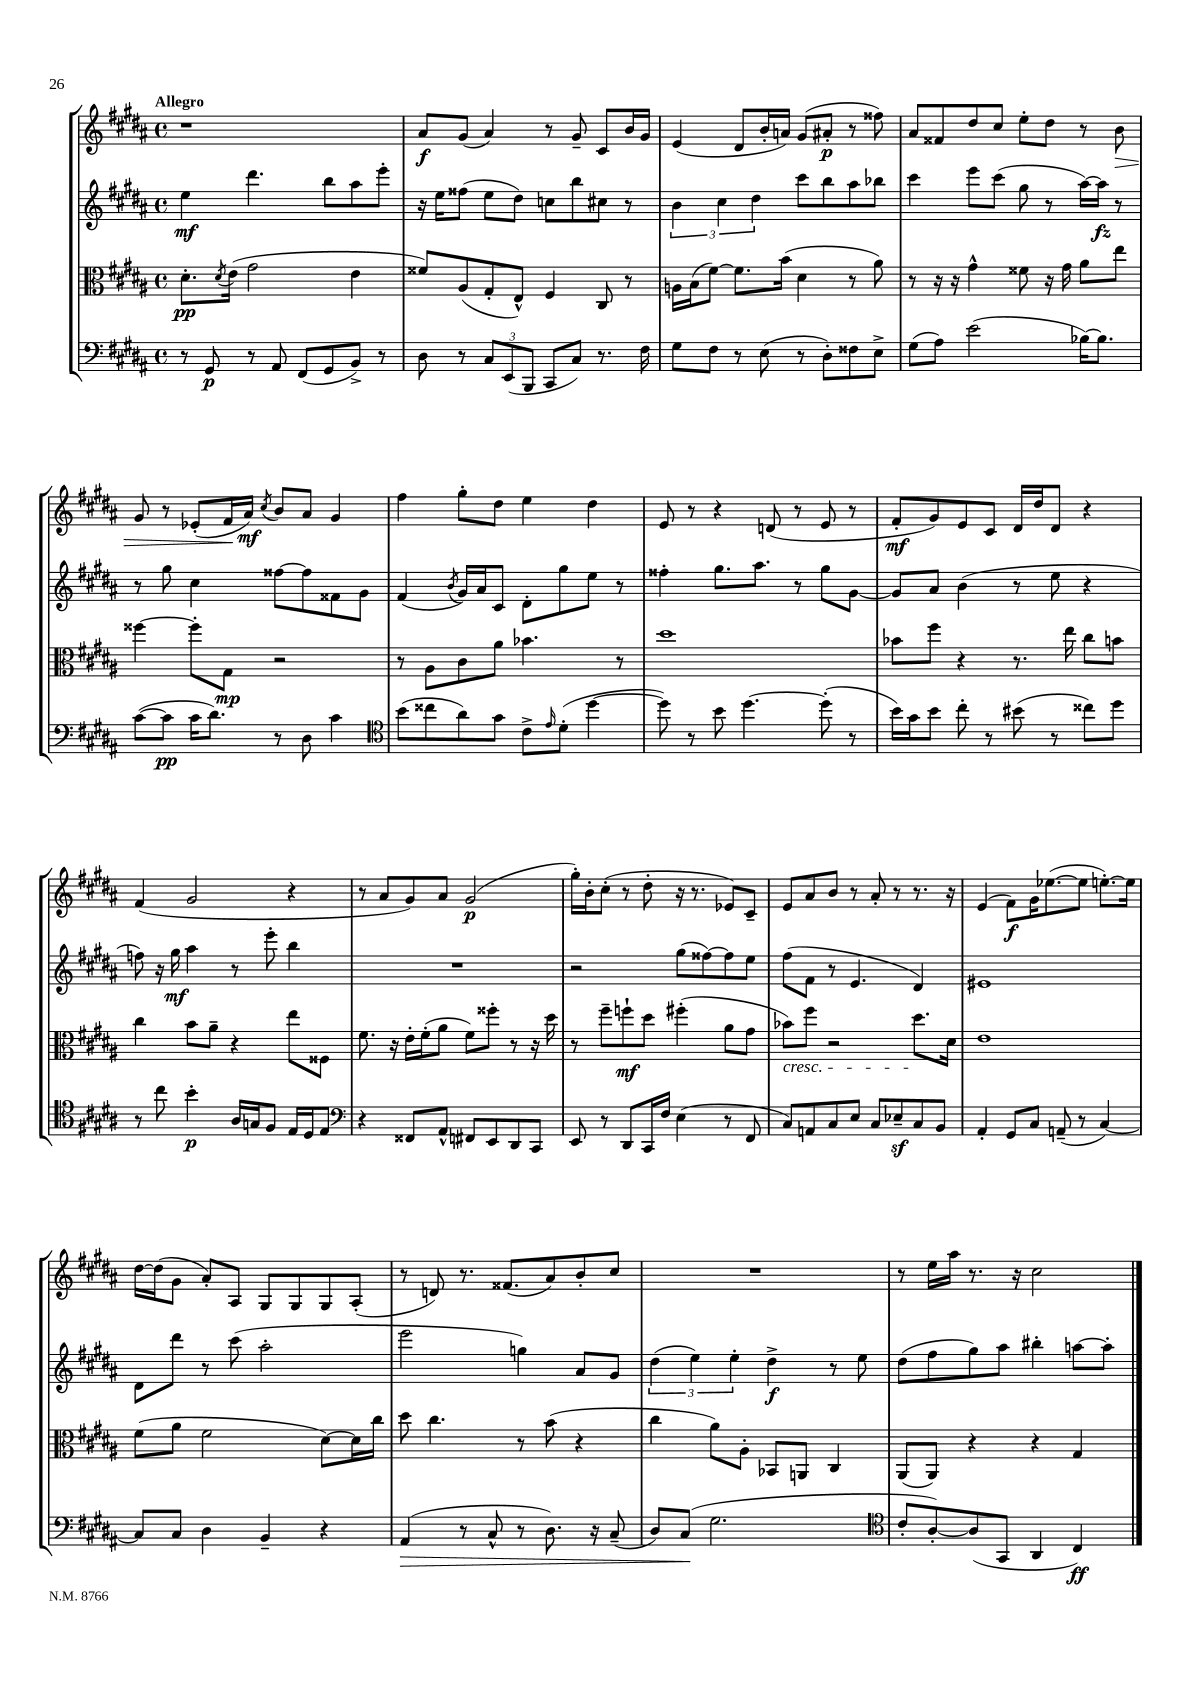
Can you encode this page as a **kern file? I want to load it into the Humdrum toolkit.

**kern	**dynam	**kern	**dynam	**kern	**dynam	**kern	**dynam
*part4	*part4	*part3	*part3	*part2	*part2	*part1	*part1
*staff4	*staff4	*staff3	*staff3	*staff2	*staff2	*staff1	*staff1
*clefF4	*	*clefC3	*	*clefG2	*	*clefG2	*
*k[f#c#g#d#a#]	*	*k[f#c#g#d#a#]	*	*k[f#c#g#d#a#]	*	*k[f#c#g#d#a#]	*
*M4/4	*	*M4/4	*	*M4/4	*	*M4/4	*
*met(c)	*	*met(c)	*	*met(c)	*	*met(c)	*
=1	=1	=1	=1	=1	=1	=1	=1
!	!	!	!	!	!	!LO:TX:a:B:t=Allegro	!
8r	.	8.d#'\L	pp	4ee\	mf	1r	.
8GG#/	p	.	.	.	.	.	.
.	.	8qd#/	.	.	.	.	.
.	.	(16e\Jk	.	.	.	.	.
8r	.	2g#\	.	4.ddd#\	.	.	.
8AA#/	.	.	.	.	.	.	.
(8FF#/L	.	.	.	.	.	.	.
8GG#/	.	.	.	8bb\L	.	.	.
8BB^/J)	.	4e\	.	8aa#\	.	.	.
8r	.	.	.	8eee'\J	.	.	.
=2	=2	=2	=2	=2	=2	=2	=2
8D#\	.	8f##X/L)	.	16r	.	8a#/L	f
.	.	.	.	16ee\KL	.	.	.
8r	.	(8A#/	.	(8ff##X\J	.	(8g#/J	.
12C#/L	.	8G#'/	.	8ee\L	.	4a#/)	.
(12EE/	.	.	.	.	.	.	.
.	.	8E^^/J)	.	8dd#\J)	.	.	.
12BBB/J	.	.	.	.	.	.	.
8CC#/L	.	4F#/	.	8ccn\L	.	8r	.
8C#/J)	.	.	.	8bb\	.	8g#~/	.
8.r	.	8C#/	.	8cc#X\J	.	8c#/L	.
.	.	8r	.	8r	.	16b/L	.
16F#\	.	.	.	.	.	16g#/JJ	.
=3	=3	=3	=3	=3	=3	=3	=3
8G#\L	.	16An\LL	.	6b\	.	(4e/	.
.	.	(16B\J	.	.	.	.	.
8F#\J	.	[8f#\J)	.	.	.	.	.
.	.	.	.	6cc#\	.	.	.
8r	.	8.f#\L]	.	.	.	8d#/L	.
.	.	.	.	6dd#\	.	.	.
(8E\	.	.	.	.	.	16b'/L	.
.	.	(16b\Jk	.	.	.	16an/JJ)	.
8r	.	4d#\	.	8ccc#\L	.	(8g#/L	.
8D#'\L)	.	.	.	8bb\	.	8a#X'/J	p
8F##X\	.	8r	.	8aa#\	.	8r	.
8E^\J	.	8a#\)	.	8bb-X\J	.	8ff##X\)	.
=4	=4	=4	=4	=4	=4	=4	=4
(8G#\L	.	8r	.	4ccc#\	.	8a#/L	.
8A#\J)	.	16r	.	.	.	8f##X/	.
.	.	16r	.	.	.	.	.
(2e\	.	4g#^^\	.	8eee\L	.	8dd#/	.
.	.	.	.	(8ccc#\J	.	8cc#/J	.
.	.	8f##X\	.	8gg#\	.	8ee'\L	.
.	.	16r	.	8r	.	8dd#\J	.
.	.	16g#\	.	.	.	.	.
[16B-X\KL)	.	8a#\L	.	[16aa#\LL)	.	8r	.
8.B-\J]	.	.	.	16aa#\JJ]	fz	.	.
!	!	!	!	!	!	!	!LO:HP:b
.	.	8ee\J	.	8r	.	8b\	>
!!LO:LB:g=z
=5	=5	=5	=5	=5	=5	=5	=5
([8c#\L	.	[4ff##X\	.	8r	.	8g#/	.
8c#\J]	pp	.	.	8gg#\	.	8r	.
16c#\KL	.	8ff##'\L]	.	4cc#\	.	(8e-X'/L	.
8.d#\J)	.	.	.	.	.	.	.
.	.	8G#\J	mp	.	.	16f#/L	.
.	.	.	.	.	.	16a#/JJ)	] mf
.	.	.	.	.	.	8qcc#/	.
8r	.	2r	.	[8ff##X\L	.	8b/L	.
8D#\	.	.	.	8ff##\]	.	8a#/J	.
4c#\	.	.	.	8f##X\	.	4g#/	.
.	.	.	.	8g#\J	.	.	.
=6	=6	=6	=6	=6	=6	=6	=6
*clefC4	*	*	*	*	*	*	*
(8b\L	.	8r	.	(4f#/	.	4ff#\	.
8cc##X\	.	8A#\L	.	.	.	.	.
.	.	.	.	8qb/	.	.	.
8a#\)	.	8c#\	.	16g#/LL)	.	8gg#'\L	.
.	.	.	.	16a#/J	.	.	.
8g#\J	.	8a#\J	.	8c#/J	.	8dd#\J	.
8c#^\L	.	4.b-X\	.	8d#'\L	.	4ee\	.
16qqe/	.	.	.	.	.	.	.
(8d#'\J	.	.	.	8gg#\	.	.	.
[4dd#\	.	.	.	8ee\J	.	4dd#\	.
.	.	8r	.	8r	.	.	.
=7	=7	=7	=7	=7	=7	=7	=7
8dd#\])	.	1dd#	.	4ff##X'\	.	8e/	.
8r	.	.	.	.	.	8r	.
8b\	.	.	.	8.gg#\L	.	4r	.
[4.dd#\	.	.	.	.	.	.	.
.	.	.	.	8.aa#\J	.	.	.
.	.	.	.	.	.	(8dn/	.
.	.	.	.	8r	.	8r	.
(8dd#'\]	.	.	.	8gg#\L	.	8e/	.
8r	.	.	.	[8g#\J	.	8r	.
=8	=8	=8	=8	=8	=8	=8	=8
16b\LL)	.	8b-X\L	.	8g#/L]	.	8f#'/L	mf
16g#\J	.	.	.	.	.	.	.
8b\J	.	8ff#\J	.	8a#/J	.	8g#/)	.
8cc#'\	.	4r	.	(4b\	.	8e/	.
8r	.	.	.	.	.	8c#/J	.
(8b#X\	.	8.r	.	8r	.	16d#/LL	.
.	.	.	.	.	.	16dd#/J	.
8r	.	.	.	8ee\	.	8d#/J	.
.	.	16ee\	.	.	.	.	.
8cc##X\L)	.	8cc#\L	.	4r	.	4r	.
8dd#\J	.	8bn\J	.	.	.	.	.
!!LO:LB:g=z
=9	=9	=9	=9	=9	=9	=9	=9
8r	.	4cc#\	.	8ffn\)	.	(4f#/	.
8cc#\	.	.	.	16r	.	.	.
.	.	.	.	16gg#\	mf	.	.
4b'\	p	8b\L	.	4aa#\	.	2g#/	.
.	.	8a#~\J	.	.	.	.	.
16A#/LL	.	4r	.	8r	.	.	.
16Gn/J	.	.	.	.	.	.	.
8F#/J	.	.	.	8eee'\	.	.	.
16E/LL	.	8ee\L	.	4bb\	.	4r	.
16D#/J	.	.	.	.	.	.	.
8E/J	.	8F##X\J	.	.	.	.	.
=10	=10	=10	=10	=10	=10	=10	=10
*clefF4	*	*	*	*	*	*	*
4r	.	8.f#\	.	1r	.	8r	.
.	.	.	.	.	.	8a#/L	.
.	.	16r	.	.	.	.	.
8FF##X/L	.	16e'\LL	.	.	.	8g#/)	.
.	.	(16f#'\J	.	.	.	.	.
8AA#^^/J	.	8a#\J	.	.	.	8a#/J	.
8FF#X/L	.	8f#\L)	.	.	.	(2g#/	p
8EE/	.	8ff##X'\J	.	.	.	.	.
8DD#/	.	8r	.	.	.	.	.
8CC#/J	.	16r	.	.	.	.	.
.	.	16dd#\	.	.	.	.	.
=11	=11	=11	=11	=11	=11	=11	=11
8EE/	.	8r	.	2r	.	16gg#'\LL)	.
.	.	.	.	.	.	16b'\J	.
8r	.	8ff#~\L	.	.	.	(8cc#'\J	.
8DD#/L	.	8ffn`\	mf	.	.	8r	.
16CC#/L	.	8dd#\J	.	.	.	8dd#'\	.
16F#/JJ	.	.	.	.	.	.	.
(4E\	.	(4ff#X'\	.	(8gg#\L	.	16r	.
.	.	.	.	.	.	8.r	.
.	.	.	.	[8ff##X\)	.	.	.
8r	.	8a#\L	.	8ff##\]	.	8e-X/L)	.
8FF#/	.	8g#\J	.	8ee\J	.	8c#~/J	.
=12	=12	=12	=12	=12	=12	=12	=12
!	!	!LO:TX:b:i:t=cresc.	!	!	!	!	!
8C#/L)	.	8b-X\L)	.	(8ff#\L	.	8e/L	.
8AAn/	.	8ff#\J	.	8f#\J	.	8a#/	.
8C#/	.	2r	.	8r	.	8b/J	.
8E/J	.	.	.	4.e/	.	8r	.
8C#/L	.	.	.	.	.	8a#'/	.
8E-Xz~/	.	.	.	.	.	8r	.
8C#/	.	8.dd#\L	.	4d#/)	.	8.r	.
8BB/J	.	.	.	.	.	.	.
.	.	16d#\Jk	.	.	.	16r	.
=13	=13	=13	=13	=13	=13	=13	=13
4AA#'/	.	1e	.	1e#X	.	(4e/	.
8GG#/L	.	.	.	.	.	8f#\L)	f
8C#/J	.	.	.	.	.	16g#\K	.
.	.	.	.	.	.	([8.ee-X\	.
(8AAn~/	.	.	.	.	.	.	.
8r	.	.	.	.	.	8ee-\J]	.
[4C#/)	.	.	.	.	.	[8.een'\L)	.
.	.	.	.	.	.	16ee\Jk]	.
!!LO:LB:g=z
=14	=14	=14	=14	=14	=14	=14	=14
8C#/L]	.	(8f#\L	.	8d#\L	.	[16dd#\LL	.
.	.	.	.	.	.	(16dd#\J]	.
8C#/J	.	8a#\J	.	8ddd#\J	.	8g#\J	.
4D#\	.	2f#\	.	8r	.	8a#'/L)	.
.	.	.	.	(8ccc#\	.	8A#/J	.
4BB~/	.	.	.	2aa#'\	.	8G#/L	.
.	.	.	.	.	.	8G#/	.
4r	.	[8d#\L)	.	.	.	8G#/	.
.	.	16d#\L]	.	.	.	(8A#'/J	.
.	.	16cc#\JJ	.	.	.	.	.
=15	=15	=15	=15	=15	=15	=15	=15
!	!LO:HP:b	!	!	!	!	!	!
(4AA#/	>	8dd#\	.	2eee\	.	8r	.
.	.	4.cc#\	.	.	.	8dn/)	.
8r	.	.	.	.	.	8.r	.
8C#^^/	.	.	.	.	.	.	.
.	.	.	.	.	.	(8.f##X/L	.
8r	.	8r	.	4ggn\)	.	.	.
8.D#\)	.	(8b\	.	.	.	8a#/)	.
.	.	4r	.	8a#/L	.	8b'/	.
16r	.	.	.	.	.	.	.
(8C#~/	.	.	.	8g#/J	.	8cc#/J	.
=16	=16	=16	=16	=16	=16	=16	=16
8D#/L)	.	4cc#\	.	(6dd#\	.	1r	.
(8C#/J	.	.	.	.	.	.	.
.	.	.	.	6ee\)	.	.	.
2.G#\	]	8a#\L)	.	.	.	.	.
.	.	.	.	6ee'\	.	.	.
.	.	8A#'\J	.	.	.	.	.
.	.	8BB-X/L	.	4dd#^\	f	.	.
.	.	8AAn/J	.	.	.	.	.
.	.	4C#/	.	8r	.	.	.
.	.	.	.	8ee\	.	.	.
=17	=17	=17	=17	=17	=17	=17	=17
*clefC4	*	*	*	*	*	*	*
8c#'/L	.	(8AA#/L	.	(8dd#\L	.	8r	.
[8A#'/)	.	8AA#/J)	.	8ff#\	.	16ee\LL	.
.	.	.	.	.	.	16aa#\JJ	.
(8A#/]	.	4r	.	8gg#\)	.	8.r	.
8GG#/J	.	.	.	8aa#\J	.	.	.
.	.	.	.	.	.	16r	.
4AA#/	.	4r	.	4bb#X'\	.	2cc#\	.
4C#/)	ff	4G#/	.	[8aan\L	.	.	.
.	.	.	.	8aa'\J]	.	.	.
==	==	==	==	==	==	==	==
*-	*-	*-	*-	*-	*-	*-	*-
